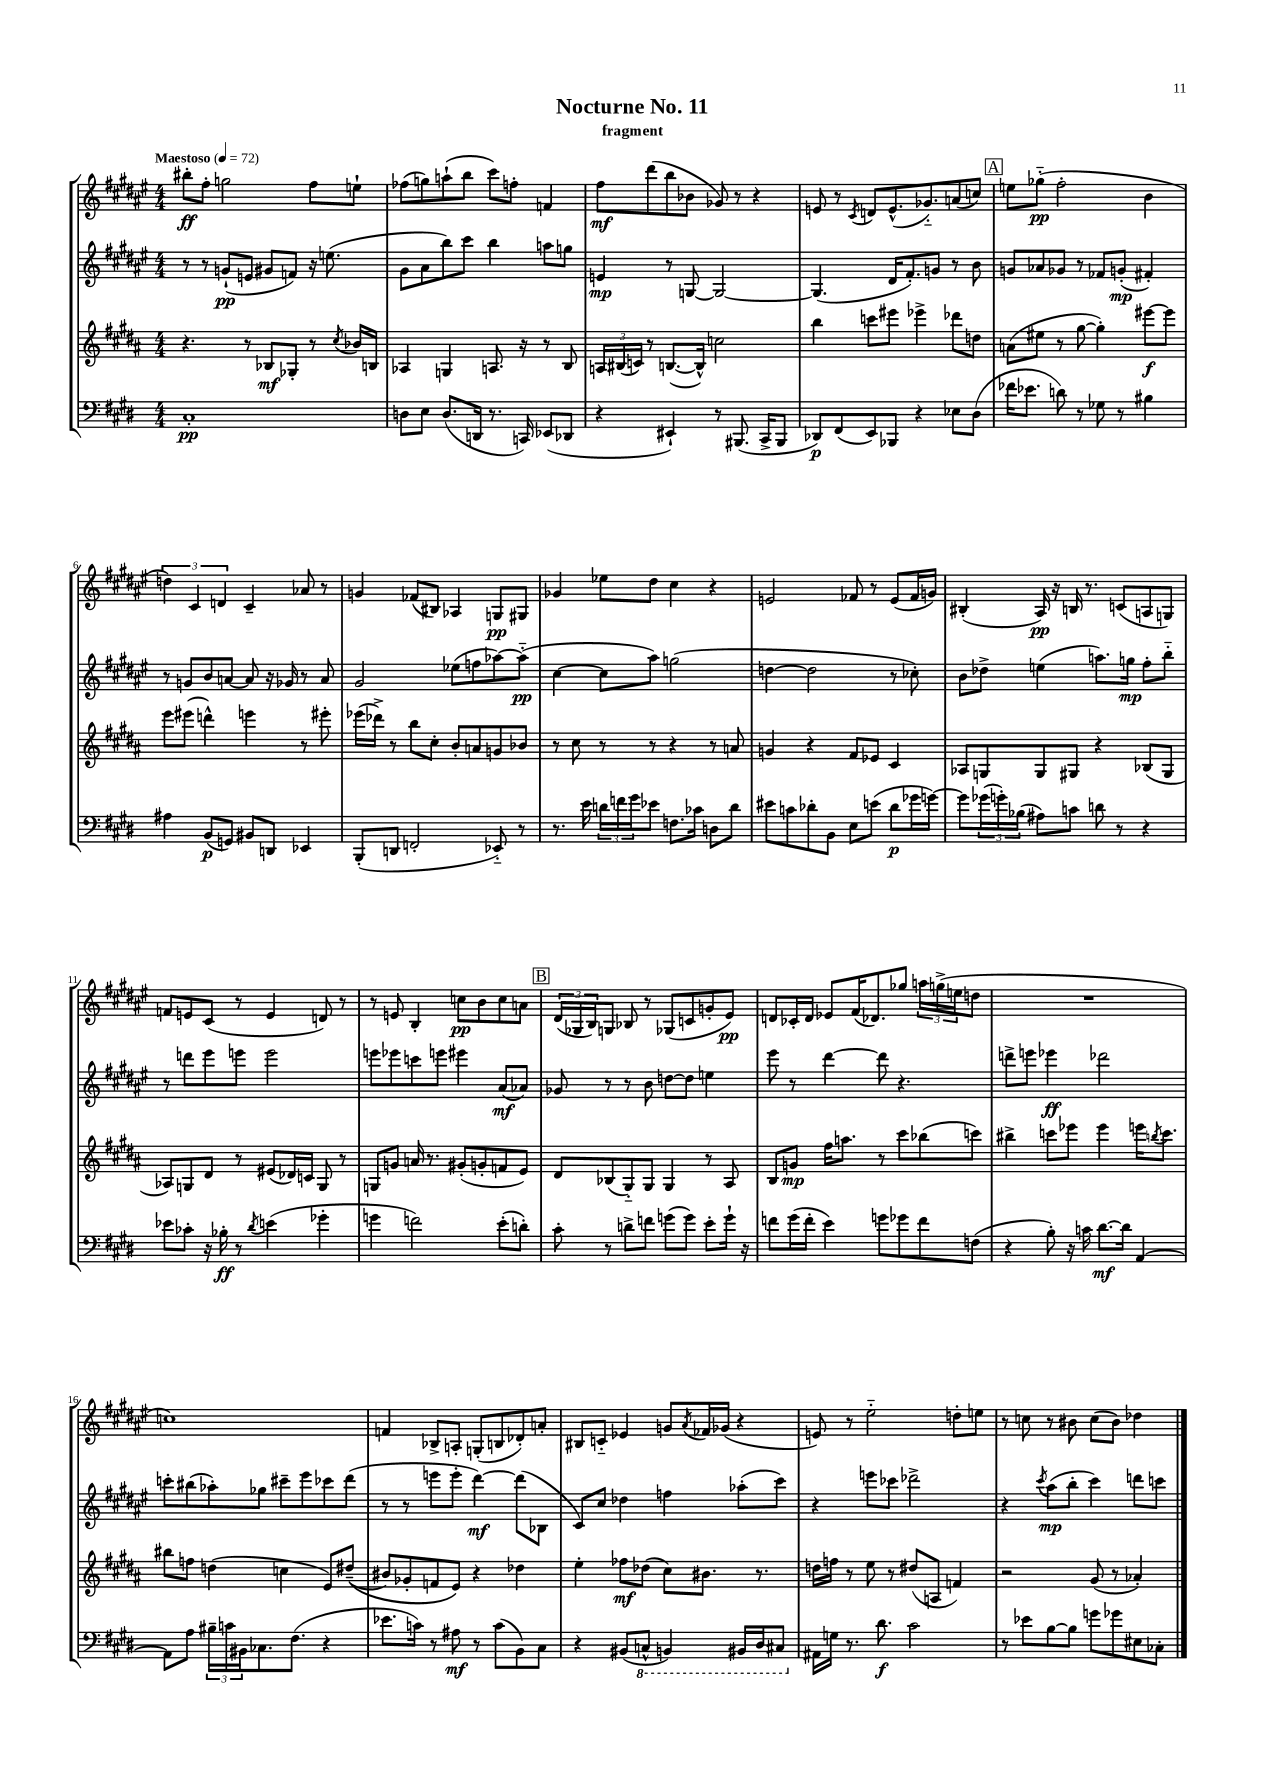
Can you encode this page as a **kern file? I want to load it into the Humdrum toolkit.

**kern	**kern	**kern	**kern
*staff4	*staff3	*staff2	*staff1
*clefF4	*clefG2	*clefG2	*clefG2
*k[f#c#g#d#]	*k[f#c#g#d#a#]	*k[f#c#g#d#a#e#]	*k[f#c#g#d#a#e#]
*M4/4	*M4/4	*M4/4	*M4/4
*MM72	*MM72	*MM72	*MM72
1C#'	4.r	8r	8bb#'\L
.	.	8r	8ff#'\J
.	.	(8g`/L	2gg\
.	8r	8e/J	.
.	8B-/L	8g#/L	.
.	8G-'/J	8f/J)	.
.	8r	16r	8ff#\L
.	.	(8.ee\	.
.	8qcc#/	.	.
.	16b-/LL	.	8ee`\J
.	16B/JJ	.	.
=	=	=	=
8D\L	4A-/	8g#\L	(8ff-\L
8E\J	.	8a#\	8gg\)
(8.D/L	4G/	8bb\)	(8aa`\
.	.	8ccc#\J	8bb\J
16DD/Jk	.	.	.
8.r	8.A/	4bb\	8ccc#\L)
.	.	.	8ff'\J
16CC/)	16r	.	.
(8EE-/L	8r	8aa\L	4f/
8DD-/J	8B/	8gg\J	.
=	=	=	=
4r	24A/LL	4e/	8ff#\L
.	(24B#/	.	.
.	24c/JJ)	.	.
.	8r	.	(8ddd#\
4EE#`/)	([8.B/L	8r	8bb\
.	.	[8G/	8b-\J
.	16B^^/]Jk)	.	.
8r	2cc\	2G/_	8g-/)
(8.BBB#/	.	.	8r
.	.	.	4r
16CC#^/LK	.	.	.
8BBB#/J	.	.	.
=	=	=	=
8DD-/L)	4bb\	(4.G/]	8e/
(8FF#/	.	.	8r
.	.	.	8qc#/
8EE/)	8ccc\L	.	8d/L
8BBB-/J	8eee#\J	16d#/LK	(8.e^^/
.	.	8.f#'/)	.
4r	4eee-^\	.	.
.	.	.	8.g-'~/)
.	.	8g/J	.
8E-\L	8ddd-\L	8r	(8a/
(8D#\J	8dd\J	8b\	8cc/J)
=	=	=	=
16f-\LK	(8a\L	8g/L	8ee\L
8.e-\J	.	.	.
.	8ee#\J	8a-/	(8gg-'~\J
8d\)	8r	8g-/J	2ff#'\
8r	[8gg#\	8r	.
8G-\	4gg#'\])	8f-/L	.
8r	.	(8g'/J	.
4B#\	[8eee#\L	4f#'/)	4b\
.	8eee#\]J	.	.
=	=	=	=
4A#\	8eee\L	8r	6dd\)
.	(8eee#\J	8g/L	.
.	.	.	6c#/
(8BB/L	4ddd^^\)	8b/	.
.	.	.	6d/
8GG/J)	.	[8a/J	.
8BB#/L	4eee\	8a/]	4c#~/
8DD/J	.	16r	.
.	.	16g-/	.
4EE-/	8r	8r	8a-/
.	8eee#'\	8a/	8r
=	=	=	=
(8BBB'/L	(16eee-\LL	2g#/	4g/
.	16ddd-^\JJ)	.	.
8DD/J	8r	.	.
2FF'/	8bb\L	.	(8f-/L
.	8cc#'\J	.	8B#/J)
.	8b'/L	(8ee-\L	4A-/
.	8a/	8ff\	.
8EE-'~/)	8g/	[8aa-\)	8G/L
8r	8b-/J	(8aa-'~\]J	8G#/J
=	=	=	=
8.r	8r	[4cc#\	4g-/
.	8cc#\	.	.
16e\	.	.	.
24d\LL	8r	8cc#\]L	8ee-\L
24f\	.	.	.
24g#\J	.	.	.
8e-\J	8r	8aa#\J)	8dd#\J
8.F\L	4r	(2gg\	4cc#\
16c-\Jk	.	.	.
8D\L	8r	.	4r
8d\J	8a/	.	.
=	=	=	=
8e#\L	4g/	[4dd\	2e/
8c\	.	.	.
8d-'\	4r	2dd\]	.
8BB\J	.	.	.
8E\L	8f#/L	.	8f-/
(8e\J	8e-/J	.	8r
8d-\L	4c#/	8r	(8e/L
16g-\L	.	8cc-'\)	16f-/L
[16g\JJ)	.	.	16g/JJ)
=	=	=	=
8g\]L	8A-/L	8b\L	(4B#'/
(24g-\L	8G/	8dd-^\J	.
24g'\)	.	.	.
(24B-\JJ	.	.	.
8A#\L)	8G/	(4ee\	16A#/)
.	.	.	16r
8c\J	8G#/J	.	16B/
.	.	.	8.r
8d\	4r	8.aa\L)	.
8r	.	.	(8c/L
.	.	16gg\Jk	.
4r	(8B-/L	8ff#'\L	8A/
.	8G#/J	8bb'~\J	8G/J)
=	=	=	=
8e-\L	8A-/L)	8r	8f/L
8c-'\J	8G/	8ddd\L	8e/
16r	8d#/J	8eee#\	(8c#/J
16B-'\	.	.	.
8r	8r	8eee\J	8r
8qd#/	.	.	.
(4e\	(8e#/L	2eee\	4e/
.	16d-/L)	.	.
.	16c/JJ	.	.
4g-'\	8G/	.	8d/)
.	8r	.	8r
=	=	=	=
4g\	8G/L	8eee\L	8r
.	8g/J	8eee-\	8e/
2f\)	16a/	8ccc\	4B'/
.	8.r	.	.
.	.	8eee\J	.
.	(8g#'/L	4eee#\	8cc\L
.	8g'/	.	8b\
(8e'\L	8f/	(8a#/L	8cc\
8d'\J)	8e/J)	8a-/J)	8a\J
=	=	=	=
8c#'\	8d#/L	8g-/	(24d#/LL
.	.	.	24G-/
.	.	.	24B/J)
8r	(8B-/	8r	8G/J
8d^\L	8G#'~/)	8r	8B-/
8f\J	8G#/J	8b\	8r
(8g\L	4G#/	[8dd\L	(8G-/L
8g\J)	.	8dd\]J	8c/
8e'\L	8r	4ee\	8g'/
16g`\Jk	8A#/	.	8e#/J)
16r	.	.	.
=	=	=	=
8f\L	8B/L	8eee#\	8d/L
(16g#\L	8g/J	8r	16c-'/L
16f'\JJ	.	.	16d/JJ
4e\)	16ff#\LK	[4ddd#\	8e-/L
.	8.aa\J	.	.
.	.	.	(16f#/K
.	.	.	8.d-/)
8g\L	8r	8ddd#\]	.
8g-\	8ccc#\L	4.r	8gg-/J
8f\	(8bb-\	.	24aa\LL
.	.	.	(24gg^\
.	.	.	24ee\J
(8F\J	8ccc\J)	.	8dd\J
=	=	=	=
4r	4bb#^\	8ddd^\L	1r
.	.	8eee\J	.
8B'\)	8ccc\L	4eee-\	.
16r	8eee-\J	.	.
16c\	.	.	.
[8.d#\L	4eee-\	2ddd-\	.
16d#\]Jk	.	.	.
[4AA/	16eee\LK	.	.
.	8qbb/	.	.
.	8.ccc\J	.	.
=	=	=	=
8AA\]L	8bb#\L	8ccc'\L	1cc)
8A\J	8ff\J	(8bb#\	.
24B#~\LL	(4dd\	8aa-'\)	.
24c\	.	.	.
24BB#\J	.	.	.
8.C-\	.	8gg-\J	.
.	4cc\	8ccc#~\L	.
(8.F#\J	.	.	.
.	.	8eee#\	.
4r	8e/L)	8ccc-\	.
.	&((8dd#~/J	(8ddd#\J	.
=	=	=	=
8.e-\L	8b#/L)	8r	4f/
.	8g-'/	8r	.
16c\Jk)	.	.	.
8r	8f/	8eee\L	8B-^/L
8A#\	8e/J&)	8eee'\J	8A'/J
8r	4r	[4ddd#\)	(8G'/L
(8c\L	.	.	8B/
8BB\)	4dd-\	(8ddd#\]L	8d-'/)
8C#\J	.	8B-\J	8a'/J
=	=	=	=
4r	4ee'\	8c#/L)	8B#/L
.	.	8cc#/J	8c'~/J
(8BB#/L	8ff-\L	4dd-\	4e-/
8CC^^/J	(8dd-\J	.	.
4BBB/)	8cc#\L)	4ff\	8g/L
.	.	.	8qa#/
.	8.b#\J	.	16f-/L
.	.	.	(16g-/JJ
16BBB#/LL	.	(8aa-'\L	4r
16DD#/J	8.r	.	.
8CC#/J	.	8ccc#\J)	.
=	=	=	=
16AA#\LL	16dd\LL	4r	8e/)
16G\JJ	16ff\JJ	.	.
8.r	8r	.	8r
.	8ee\	8eee\L	2ee#'~\
8.d#\	.	.	.
.	8r	8ccc-\J	.
2c#\	(8dd#/L	2ddd-^\	.
.	8A/J	.	.
.	4f/)	.	8dd'\L
.	.	.	8ee\J
=	=	=	=
8r	2r	4r	8r
8e-\L	.	.	8cc\
.	.	8qccc#/	.
[8B\	.	(8aa#\L	8r
8B\]J	.	8bb'\J	8b#\
8g\L	(8g#/	4ccc#\)	(8cc\L
8g-\	8r	.	8b#\J)
8E#\	4a-'/)	8ddd\L	4dd-\
8C-'\J	.	8ccc\J	.
==	==	==	==
*-	*-	*-	*-
